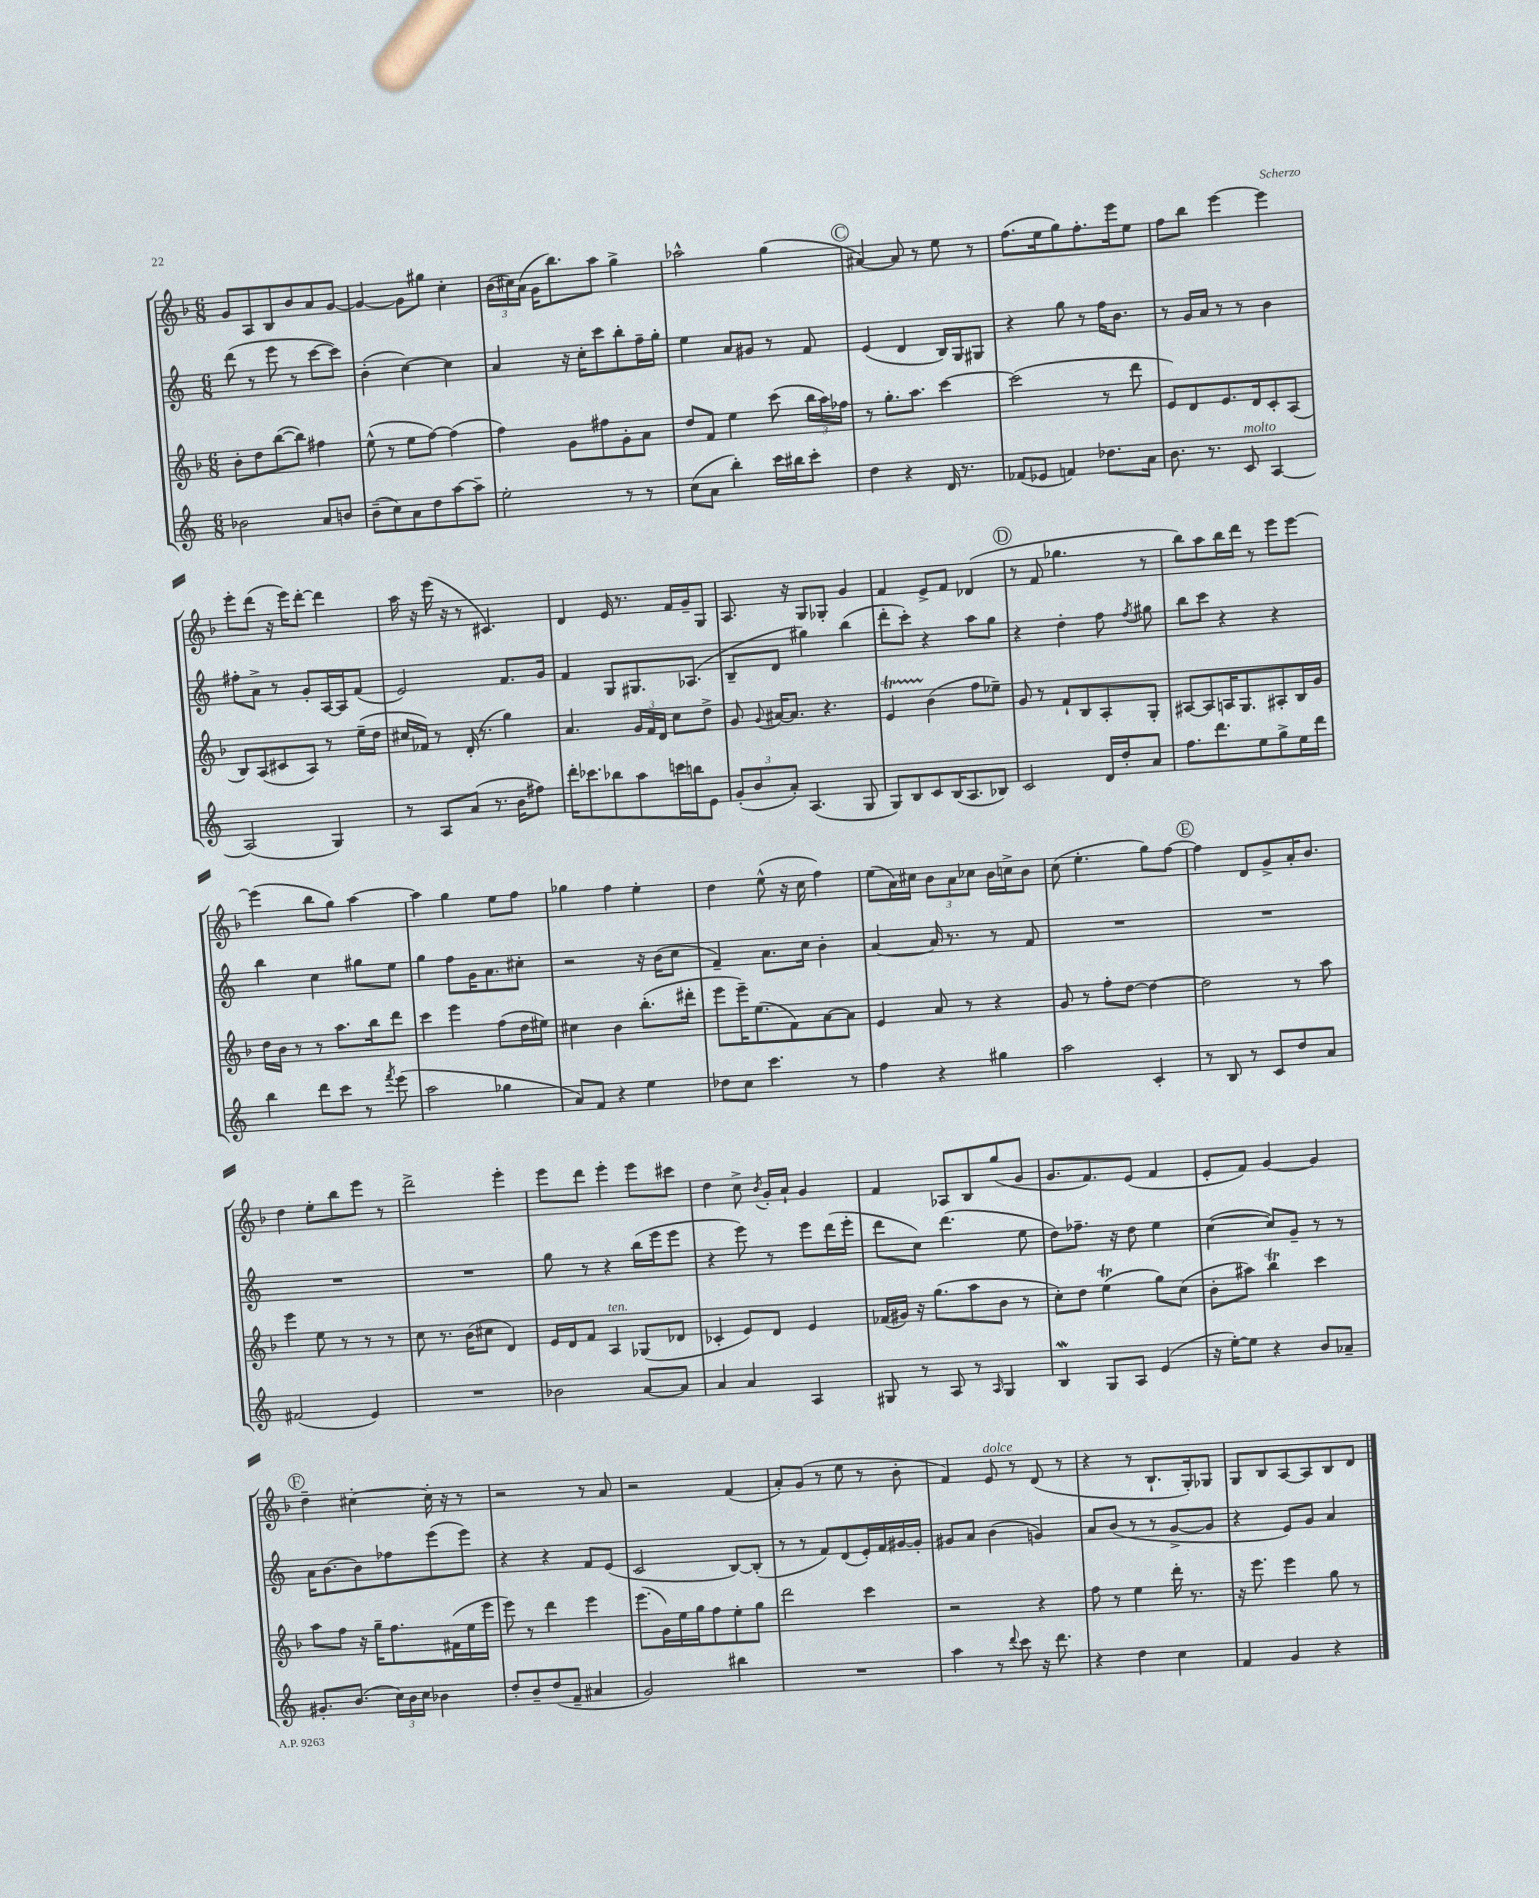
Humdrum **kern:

**kern	**kern	**kern	**kern
*staff4	*staff3	*staff2	*staff1
*clefG2	*clefG2	*clefG2	*clefG2
*k[]	*k[b-]	*k[]	*k[b-]
*M6/8	*M6/8	*M6/8	*M6/8
2b-\	8b-'\L	(8ddd\	8g/L
.	8dd\	8r	8A/
.	([8bb-\	8eee\	8B-/
.	8bb-\]J)	8r	8b-/
8a/L	4ff#\	[8ccc\L	8a/
8b/J	.	8ccc\]J)	[8g/J
=	=	=	=
(8b~\L	(8ee^^\	(4b'\	4g/_
8cc\)	8r	.	.
8a\	8ee\L	[4cc\)	8g\]L
8dd\	[8ff\J)	.	8gg#\J
[8aa\	(4ff\]	4cc\]	4cc'\
8aa~\]J	.	.	.
=	=	=	=
2ee'\	4ff\)	4a/	(24b-\LL
.	.	.	24cc#\)
.	.	.	(24a\JJ
.	.	.	16g\LK
.	.	.	8.bb-\)
.	8g\L	16r	.
.	.	16cc'\LK	.
.	8ff#\	8ccc\	8aa\J
8r	8g'\	8bb'\	4gg^\
8r	8a\J	16ff~\L	.
.	.	16gg'\JJ	.
=	=	=	=
(8cc\L	8dd/L	4ee\	2aa-^^\
8a\J	8f/J	.	.
4bb'\)	4ee\	8a/L	.
.	.	8g#/J	.
16ccc\LL	(8ccc\	8r	(4gg\
16bb#\J	.	.	.
8ccc'\J	24bb-\LL	8f/	.
.	24aa\)	.	.
.	24ff-\JJ	.	.
=	=	=	=
4dd\	8r	(4e/	[4a#/)
.	8.gg'\L	.	.
4r	.	4d/	8a#/]
.	8.aa\J	.	.
.	.	.	8r
16d/	[4ccc\	16B/LL)	8ee\
8.r	.	16G/J	.
.	.	8G#/J	8r
=	=	=	=
(8f-/L	(2ccc\]	4r	(8.ff\L
8e-/J	.	.	.
.	.	.	16ee\k
4f/)	.	8gg\	8gg\)
.	.	8r	8.ff'\
8.dd-\L	8r	16ff\LK	.
.	.	8.b\J	16eee\k
.	8ddd\	.	8ee\J
16a\Jk	.	.	.
=	=	=	=
8.b\	8e/L)	8r	8ff\L
.	8d/	16g/LL	8bb-\J
8.r	.	16a/JJ	.
.	8.e/	8r	[4eee\
8c/	.	8r	.
.	16d/k	.	.
[4A/	8c'/	4b\	4eee\]
.	(8A/J	.	.
=	=	=	=
(2A/]	8B-/L)	8ff#'\L	8eee'\L
.	(8A/	8a^\J	(8ddd\J
.	8c#/	8r	16r
.	.	.	16eee\LK)
.	8A/J)	8g'/L	[8ddd'\J
4G/)	8r	[16A/L	4ddd\]
.	.	16A/]J	.
.	(16ee~\LL	(8f/J	.
.	16dd\JJ	.	.
=	=	=	=
8r	16cc#/LL	2e/)	16aa\
.	16f-/JJ)	.	16r
8A/L	8r	.	(16eee\
.	.	.	16r
(8a/J	(16d'/	.	8r
.	8.r	.	.
8.r	.	.	4.c#/)
.	4gg\)	8.f/L	.
16b\LK	.	.	.
8ff#\J)	.	.	.
.	.	16g/Jk	.
=	=	=	=
16ddd'\LK	4.a/	4f/	4d/
8.ccc-\	.	.	.
8bb-\	.	8G/L	16e/
.	.	.	8.r
8aa\	24g/LL	8.G#/	.
.	24f/	.	.
.	24d/JJ	.	.
16ccc\L	8cc\L	.	16f/LL
16bb\J	.	(8.A-/J	16g~/J
8e\J	8dd^\J	.	8G/J
=	=	=	=
(12g'/L	8g/	8B~/L	8.A/
12b/	.	.	.
.	8qqg/	.	.
.	[16a#/LK	8d/J	.
12a'/J)	.	.	.
.	8.a#/]J	.	16r
(4.A/	.	4gg#\)	8G/L
.	4.r	.	8G-'/J
.	.	(4bb\	4g/
8G/	.	.	.
=	=	=	=
8G/L)	4e/	8ddd'\L	4f/
8B/	.	8ccc'\J)	.
8c/	(4b-\	4r	8e^/L
(16B/K	.	.	8f/J
8.A/	.	.	.
.	8ff\L	8aa\L	(4d-/
8B-/J)	8ee-~\J)	8gg\J	.
=	=	=	=
2c/	8g/	4r	8r
.	8r	.	8f/
.	8f`/L	4dd'\	4.gg-\
.	8B-/	.	.
16d/LL	8A'/	8ff\	.
16dd'/J	.	.	.
.	.	8qff/	.
8a/J	8G'/J	8gg#\	8r
=	=	=	=
8.ff\L	[8A#/L	8bb\L	8bb-\L)
.	8A#/]	8ccc\J	8aa\
8.ddd\	.	.	.
.	16A/K	4r	16bb-\L
.	8.G/	.	16ddd\JJ
8ee\	.	.	8r
8gg^\	8A#'/	4r	8eee\L
16ee\L	16B-/L	.	[8eee\J
16ddd\JJ	16g/JJ	.	.
=	=	=	=
4bb\	16dd\LL	4bb\	(4eee\]
.	16b-\JJ	.	.
.	8r	.	.
8ddd\L	8r	4cc\	8bb-\L
8ccc\J	8.aa\L	.	8gg\J)
8r	.	8gg#\L	[4aa\
.	16bb-\k	.	.
8qfff/	.	.	.
(8eee\	8ddd\J	8ee\J	.
=	=	=	=
2aa\	4ccc\	4gg\	4aa\]
.	4eee\	8ff\L	4gg\
.	.	16g\K	.
.	.	8.a\	.
4gg-\	(8ff\L	.	8ee\L
.	16dd\L	8cc#'\J	8ff\J
.	16ee#\JJ)	.	.
=	=	=	=
8a/L)	4cc#\	2r	4gg-\
8f/J	.	.	.
4r	4b-\	.	4ff\
4ee\	(8.bb-'\L	16r	4ee'\
.	.	(16b\LK	.
.	.	8cc\J	.
.	16ddd#'\Jk	.	.
=	=	=	=
8dd-\L	8eee\L	4f~/)	4dd\
8cc\J	16eee~\K)	.	.
.	(8.ee\	.	.
4.ccc\	.	8.a\L	(8ee^^\
.	8f\)	.	16r
.	.	16cc\Jk	16cc\
.	[8a\	4b'\	4ff\)
8r	8a\]J	.	.
=	=	=	=
4ff\	4e/	[4a/	(8ee\L
.	.	.	16a\L)
.	.	.	16cc#\JJ
4r	8a/	16a/]	12b-\L
.	.	8.r	.
.	.	.	12a\
.	8r	.	.
.	.	.	12cc-\J
4gg#\	4r	8r	16b-\LL
.	.	.	16cc^\J
.	.	8f/	8b-\J
=	=	=	=
2aa\	8g/	2.r	(8cc\
.	8r	.	4.ee'\
.	8ff'\L	.	.
.	[8dd\J	.	.
4c'/	4dd\_	.	8gg\L)
.	.	.	[8ff\J
=	=	=	=
8r	2dd\]	2.r	4ff\]
8B/	.	.	.
8r	.	.	8d/L
8c/L	.	.	8g^/
8dd/	8r	.	16a'/K
.	.	.	8.b-/J
8a/J	8aa\	.	.
=	=	=	=
(2f#/	4eee\	2.r	4dd\
.	8ee\	.	8ee'\L
.	8r	.	8bb-\
4e/)	8r	.	8eee\J
.	8r	.	8r
=	=	=	=
2.r	8cc\	2.r	2ddd^\
.	8.r	.	.
.	(16b-\LK	.	.
.	8cc#\J	.	.
.	4d/)	.	4eee'\
=	=	=	=
2b-\	16e/LL	8gg\	8eee\L
.	16d/J	.	.
.	8f/J	8r	8ddd\J
.	4A/	4r	4eee'\
[8a/L	(8G-/L	(16bb\LL	8eee\L
.	.	16eee\J	.
8a/]J	8d-/J	8eee\J	8ccc#\J
=	=	=	=
4a/	4c-'/	4r	4dd\
4a/	8e/L)	8eee\)	8cc^\
.	.	.	8qb-/
.	8d/J	8r	16g'/LL
.	.	.	16a`/JJ
4A/	4e/	8eee\L	4g/
.	.	(16ddd\L	.
.	.	16eee'\JJ	.
=	=	=	=
8G#/	(16f-/LL	8ddd\L	4f/
.	16g#/JJ)	.	.
8r	16r	8cc\J)	.
.	(8.gg\L	.	.
8A/	.	(4.ddd\	8A-/L
8r	8aa\	.	8B-/
16qqA/	.	.	.
4G#/	8b-\J	.	(8gg/
.	8r	8ee\	8g/J
=	=	=	=
4B/	8cc'\L)	8dd\L)	8.g/L
.	8dd\J	8.ff-~\J	.
.	.	.	8.f/)
8G/L	(4ee\	.	.
.	.	16r	.
8A/J	.	8dd\	(8e/J
(4e/	8gg\L)	4ee\	4f/
.	(8cc\J	.	.
=	=	=	=
16r	8b-'\L	([4cc\	8e'/L
[16ee'\LK)	.	.	.
8ee\]J	8aa#\J)	.	8f/J)
4r	4bb-\	8cc/]L)	[4g/
.	.	8g~/J	.
8b/L	4ccc\	8r	4g/]
8a-~/J	.	8r	.
=	=	=	=
8.g#'/L	8aa\L	16a\LK	4dd~\
.	.	[8.b\	.
.	8ff\J	.	.
(8.b/J	.	.	.
.	16r	8b\]	[4cc#'\
.	16gg~\LK	.	.
24cc\LL)	8.ff\	8ff-\	.
24b\	.	.	.
24cc\JJ	.	.	.
4b-\	.	(8eee\	16cc#'\]
.	(16f#\L	.	16r
.	16ee\	8eee\J)	8r
.	16eee\JJ	.	.
=	=	=	=
8dd'/L	8eee\)	4r	2r
8b~/	8r	.	.
(8dd/	4ddd\	4r	.
8f~/J	.	.	.
4a#/	4eee\	8f/L	8r
.	.	(8e/J	8a/
=	=	=	=
2g/)	(8.eee\L	2c/	2r
.	16g\L)	.	.
.	16ee\	.	.
.	16gg\J	.	.
.	8ff\	.	.
4bb#\	8ee'\	[8B/L)	(4f/
.	8gg\J	(8B'/]J	.
=	=	=	=
2.r	2ddd\	8r	8a'/L)
.	.	8r	(8g/J
.	.	8f/L)	8r
.	.	(8d/	8ee\
.	4ccc\	16e'/L)	8r
.	.	16f/	.
.	.	[16g#/	8b-'\
.	.	16g#'/]JJ	.
=	=	=	=
4aa\	2r	8g#/L	4f/)
.	.	8a/J	.
8r	.	(4b\	8e/
8qqddd/	.	.	.
8ccc\	.	.	8r
16r	4r	4g/)	(8d/
8.ddd\	.	.	.
.	.	.	8r
=	=	=	=
4r	8ff\	8a/L	4r
.	8r	(8b/J	.
4dd\	4ee\	8r	8r
.	.	8r	8.B-`/L
4cc\	16ddd'\	[8g^/L	.
.	8.r	.	16G'/k)
.	.	8g/]J	8G-/J
=	=	=	=
4f/	16r	4r	8G/L
.	8.eee\	.	.
.	.	.	8B-/
4g/	4eee\	8e/L)	[8A/
.	.	8g/J	8A/]
4r	8gg\	4a/	8B-/
.	8r	.	8d/J
==	==	==	==
*-	*-	*-	*-
